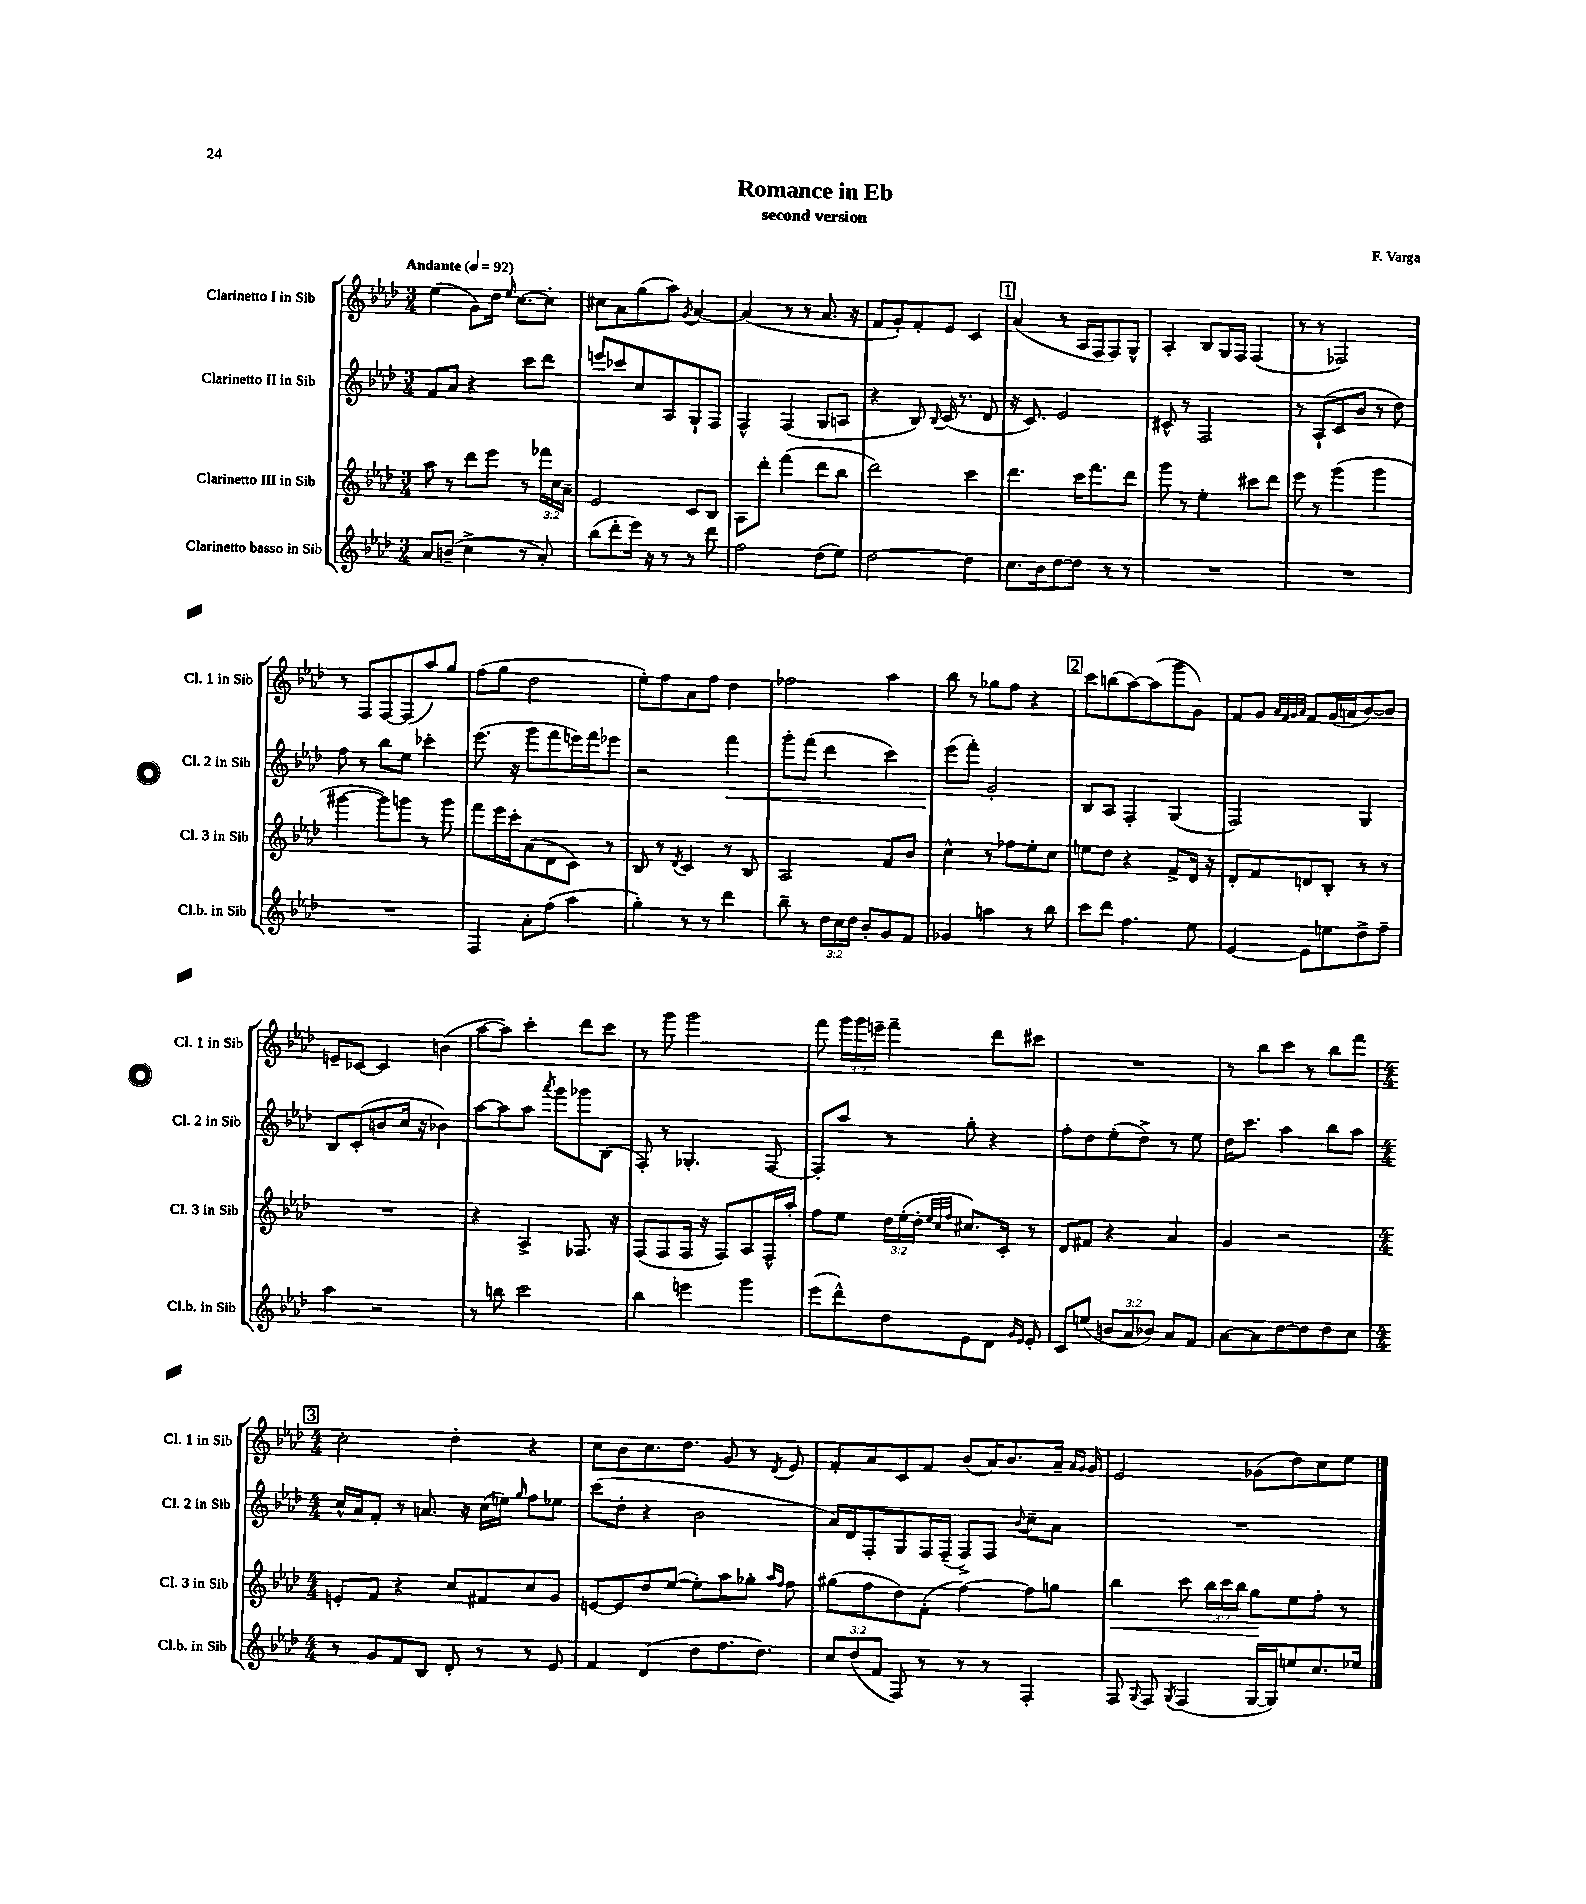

**kern	**kern	**dynam	**kern	**dynam	**kern
*part4	*part3	*part3	*part2	*part2	*part1
*staff4	*staff3	*staff3	*staff2	*staff2	*staff1
*I"Clarinetto basso in Sib	*I"Clarinetto III in Sib	*	*I"Clarinetto II in Sib	*	*I"Clarinetto I in Sib
*I'Cl.b. in Sib	*I'Cl. 3 in Sib	*	*I'Cl. 2 in Sib	*	*I'Cl. 1 in Sib
*clefG2	*clefG2	*	*clefG2	*	*clefG2
*k[b-e-a-d-]	*k[b-e-a-d-]	*	*k[b-e-a-d-]	*	*k[b-e-a-d-]
*M3/4	*M3/4	*	*M3/4	*	*M3/4
*MM92	*MM92	*	*MM92	*	*MM92
=1	=1	=1	=1	=1	=1
!	!	!	!	!	!LO:TX:a:B:t=Andante
8a-/L	8aa-\	.	8f/L	.	(4ee-\
(8bn~/J	8r	.	8a-/J	.	.
4cc^\	8ddd-\L	.	4r	.	8g\L)
.	8eee-\J	.	.	.	16dd-\Jk
.	.	.	.	.	16qqee-/
.	.	.	.	.	[8.cc\L
8r	8r	.	8ccc\L	.	.
8a-'/)	24fff-X\LL	.	8ddd-\J	.	8cc'\J]
.	24cc\	.	.	.	.
.	24a-~\JJ	.	.	.	.
=2	=2	=2	=2	=2	=2
(8bb-\L	2e-/	.	8eeen/L	.	8cc#X\L
8ddd-'\	.	.	8ccc-X/	.	8a-\
16eee-\Jk)	.	.	8cc/	.	(8gg\
16r	.	.	.	.	.
8r	.	.	8A-/	.	8aa-\J)
.	.	.	.	.	8qg/
8r	8c/L	.	8G`/	.	[4a-/
8ddd-\	8B-/J	.	8F/J	.	.
=3	=3	=3	=3	=3	=3
2ff\	8A-\L	.	4F^^/	.	(4a-/]
.	8ddd-'\J	.	.	.	.
.	(4fff\	.	(4F/	.	8r
.	.	.	.	.	8r
(8dd-\L	8ddd-\L	.	8G/L	.	8.a-/
8ee-\J)	8bb-\J	.	8An/J	.	.
.	.	.	.	.	16r
=4	=4	=4	=4	=4	=4
[2dd-\	2ddd-\)	.	4r	.	8f/L
.	.	.	.	.	8g'/)
.	.	.	8B-/)	.	8f'/
.	.	.	8qqB-/	.	.
.	.	.	(16c/	.	8e-/J
.	.	.	8.r	.	.
4dd-\]	4ccc\	.	.	.	4c/
.	.	.	8d-/	.	.
!!LO:REH:place=s1:t=1
=5	=5	=5	=5	=5	=5
8.cc\L	4.ddd-\	.	16r	.	(4a-/
.	.	.	8.c/)	.	.
16b-\k	.	.	.	.	.
[8dd-\	.	.	2e-/	.	8r
8dd-\J]	16ccc\KL	.	.	.	16A-/LL
.	8.fff\	.	.	.	16F/J
8r	.	.	.	.	8F/)
8r	8ddd-\J	.	.	.	8G^^/J
=6	=6	=6	=6	=6	=6
2.r	8ggg\	.	8c#X^^/	.	4A-'/
.	8r	.	8r	.	.
.	4ee-'\	.	2F/	.	8B-/L
.	.	.	.	.	16G/L
.	.	.	.	.	16F/JJ
.	8ccc#X\L	.	.	.	(4F/
.	8ddd-\J	.	.	.	.
=7	=7	=7	=7	=7	=7
2.r	8eee-\	.	8r	.	8r
.	8r	.	(8A-`/L	.	8r
.	(4ggg\	.	8c/	.	2F-X/)
.	.	.	8b-/J	.	.
.	4ggg\	.	8r	.	.
.	.	.	8dd-\)	.	.
!!LO:LB:g=z
=8	=8	=8	=8	=8	=8
2.r	[4ggg#X\	.	8ff\	.	8r
.	.	.	8r	.	8F/L
.	8ggg#\L])	.	8bb-\L	.	[8F/
.	8gggn\J	.	8ee-\J	.	(8F/]
.	8r	.	4ccc-X'\	.	8aa-/)
.	8ggg\	.	.	.	8gg/J
=9	=9	=9	=9	=9	=9
4F/	8fff\L	.	(8.eee-\	.	(8ff\L
.	16eee-\L	.	.	.	8gg\J
.	16ccc'\J	.	16r	.	.
8a-'\L	(8a-\	.	8ggg\L	.	2dd-\
(8ff\J	8d-\	.	8fff\	.	.
4aa-\	8c\J)	.	16eeen\L)	.	.
.	.	.	16fff\J	.	.
.	8r	.	8eee-X\J	.	.
=10	=10	=10	=10	=10	=10
4gg'\)	8B-/	.	2r	.	8ee-'\L)
.	8r	.	.	.	8ff\
.	8qd-/	.	.	.	.
8r	4c/	.	.	.	8a-\
8r	.	.	.	.	8ff\J
!	!	!	!	!LO:HP:b	!
4ddd-\	8r	.	4fff\	<	4dd-\
.	8B-/	.	.	.	.
=11	=11	=11	=11	=11	=11
8bb-~\	2A-/	.	8ggg'\L	.	2ff-X\
8r	.	.	(8fff\J	.	.
24dd-\LL	.	.	4ddd-\	.	.
24cc\	.	.	.	.	.
24dd-\JJ	.	.	.	.	.
8b-'/L	.	.	.	.	.
8g/	8f/L	.	4ccc\)	.	4aa-\
8f/J	8b-/J	.	.	.	.
=12	=12	=12	=12	=12	=12
4g-X/	4cc^^\	.	(8eee-\L	.	8bb-\
.	.	.	8fff'\J)	[	8r
4aan\	8r	.	2g'/	.	8gg-X\L
.	8ff-X\L	.	.	.	8ff\J
8r	8ee-'\	.	.	.	4r
8bb-\	8cc\J	.	.	.	.
!!LO:REH:place=s1:t=2
=13	=13	=13	=13	=13	=13
8ccc\L	8een\L	.	8B-/L	.	8ccc\L
8ddd-\J	8dd-\J	.	8A-/J	.	(8bbn\
4.ff\	4r	.	4F'/	.	[8aa-\)
.	.	.	.	.	(8aa-\]
.	8f^/L	.	(4G/	.	8ggg\
8ee-\	16d-/Jk	.	.	.	8g\J)
.	16r	.	.	.	.
=14	=14	=14	=14	=14	=14
[4e-/	8d-'/L	.	2F/)	.	8f/L
.	8f/	.	.	.	8g/J
.	.	.	.	.	32qqa-/LLL
.	.	.	.	.	32qqf/
.	.	.	.	.	32qqg/
.	.	.	.	.	32qqa-/JJJ
8e-\L]	8dn/	.	.	.	8f/L
8een\	8B-'/J	.	.	.	(16g/L
.	.	.	.	.	16an/J
8dd-^\	8r	.	4G/	.	[8b-/)
8ff~\J	8r	.	.	.	8b-/J]
!!LO:LB:g=z
=15	=15	=15	=15	=15	=15
4aa-\	2.r	.	8B-/L	.	8en~/L
.	.	.	(8c'/	.	[8c-X/J
2r	.	.	8bn/	.	4c-/]
.	.	.	16cc/Jk	.	.
.	.	.	16r	.	.
.	.	.	4b-X\)	.	(4bn\
=16	=16	=16	=16	=16	=16
8r	4r	.	[8aa-\L	.	[8aa-\L
8bbn\	.	.	8aa-\]	.	8aa-\J])
2ccc\	4A-^/	.	8aa-\J	.	4ccc'\
.	.	.	8qaaa-/	.	.
.	.	.	8ggg\L	.	.
.	8.F-X/	.	8ggg-X\	.	8ddd-\L
.	.	.	(8B-\J	.	8ccc\J
.	16r	.	.	.	.
=17	=17	=17	=17	=17	=17
4bb-\	(8F/L	.	8F'/)	.	8r
.	8F/	.	8r	.	8ggg\
4eeen\	16F/Jk	.	4.G-X'/	.	2ggg\
.	16r	.	.	.	.
.	8F/L)	.	.	.	.
4ggg\	8A-/	.	.	.	.
.	16F^^/L	.	[8F/	.	.
.	16aa-'/JJ	.	.	.	.
=18	=18	=18	=18	=18	=18
(8eee-\L	8ff\L	.	8F'/L]	.	8fff\
8ddd-^^\)	8ee-\J	.	8aa-/J	.	24ggg\LL
.	.	.	.	.	24ggg\
.	.	.	.	.	24eeen~\JJ
8dd-\	24dd-\LL	.	8r	.	4fff~\
.	(24ee-'\	.	.	.	.
.	24dd-'\JJ	.	.	.	.
.	32qqee-/LLL	.	.	.	.
.	32qqcc/	.	.	.	.
.	32qqff/JJJ	.	.	.	.
8e-\	8.cc#X/L)	.	8gg'\	.	.
8d-\J	.	.	4r	.	8ddd-\L
.	16c'/Jk	.	.	.	.
16qqg/LL	.	.	.	.	.
16qqe-/JJ	.	.	.	.	.
8e-'/	8r	.	.	.	8ccc#X\J
=19	=19	=19	=19	=19	=19
8c/L	8d-/L	.	8ff'\L	.	2.r
(8een/J	8f#X/J	.	8dd-\	.	.
12bn/L	4r	.	(8ee-'\	.	.
12a-/	.	.	.	.	.
.	.	.	8dd-^\J)	.	.
12b-X/J)	.	.	.	.	.
8a-/L	4a-/	.	8r	.	.
8f/J	.	.	8ee-\	.	.
=20	=20	=20	=20	=20	=20
[8a-\L	4g/	.	16dd-\KL	.	8r
.	.	.	8.ccc\J	.	.
8a-\]	.	.	.	.	8bb-\L
[8dd-\	2r	.	4aa-\	.	8ccc\J
8dd-\]	.	.	.	.	8r
8dd-\	.	.	8bb-\L	.	8bb-\L
8cc\J	.	.	8aa-\J	.	8fff\J
!!LO:LB:g=z
!!LO:REH:place=s1:t=3
=21	=21	=21	=21	=21	=21
*M4/4	*M4/4	*	*M4/4	*	*M4/4
8r	8en'/L	.	16cc^^/LL	.	2cc'\
.	.	.	16a-/J	.	.
8g/L	8f/J	.	8f'/J	.	.
8f/	4r	.	8r	.	.
8B-/J	.	.	8.an/	.	.
8d-'/	8cc/L	.	.	.	4dd-'\
.	.	.	16r	.	.
8r	8f#X/	.	(16cc\LL	.	.
.	.	.	16een\JJ)	.	.
.	.	.	16qqgg/	.	.
8r	8cc/	.	8ff\L	.	4r
8e-/	8g/J	.	8ee-X\J	.	.
=22	=22	=22	=22	=22	=22
4f/	[8en/L	.	(8ccc\L	.	8cc\L
.	8e/]	.	8dd-'\J	.	8b-\
(4d-/	8dd-/	.	4r	.	8.cc\
.	([8ee-/J	.	.	.	.
.	.	.	.	.	8.dd-\J
8dd-\L	8ee-'\L])	.	2b-\	.	.
8.ff\	8aa-\	.	.	.	8g/
.	8gg-X'\J	.	.	.	8r
8.dd-\J)	.	.	.	.	.
.	16qqaa-/LL	.	.	.	.
.	16qqff/JJ	.	.	.	8qd-/
.	8ff\	.	.	.	8e-/
=23	=23	=23	=23	=23	=23
12cc/L	(8gg#X\L	.	16a-/LL)	.	8f'/L
.	.	.	16d-/J	.	.
(12dd-/	.	.	.	.	.
.	8ff\	.	8F'/	.	8a-/
12f/J	.	.	.	.	.
8F/)	8dd-\)	.	8G/	.	8c/
8r	(8f'\J	.	16F/L	.	8f/J
.	.	.	(16F~/JJ	.	.
8r	[4ff\)	.	8F^/L)	.	(8b-/L
8r	.	.	8F/J	.	16a-/K)
.	.	.	.	.	8.b-/
.	.	.	8qqb-/	.	.
4F'/	8ff\L]	.	8cc~\L	.	.
.	8ggn\J	.	8a-\J	.	16a-~/Jk
.	.	.	.	.	16qqa-/LL
.	.	.	.	.	16qqg/JJ
.	.	.	.	.	16g/
=24	=24	=24	=24	=24	=24
!	!	!LO:HP:b	!	!	!
8F/	4bb-\	<	1r	.	2e-/
8qqG/	.	.	.	.	.
8F/	.	.	.	.	.
8qG/	.	.	.	.	.
(4F/	8ccc\	.	.	.	.
.	24bb-\LL	.	.	.	.
.	24ccc\	.	.	.	.
.	24bb-\JJ	.	.	.	.
[16G/LL	8gg\L	.	.	.	(8g-X\L
16G/J])	.	.	.	.	.
8een/	8ee-\	[	.	.	8dd-\)
8.cc/	8ff'\J	.	.	.	8cc\
.	8r	.	.	.	8ee-\J
16ee-X/Jk	.	.	.	.	.
==	==	==	==	==	==
*-	*-	*-	*-	*-	*-
